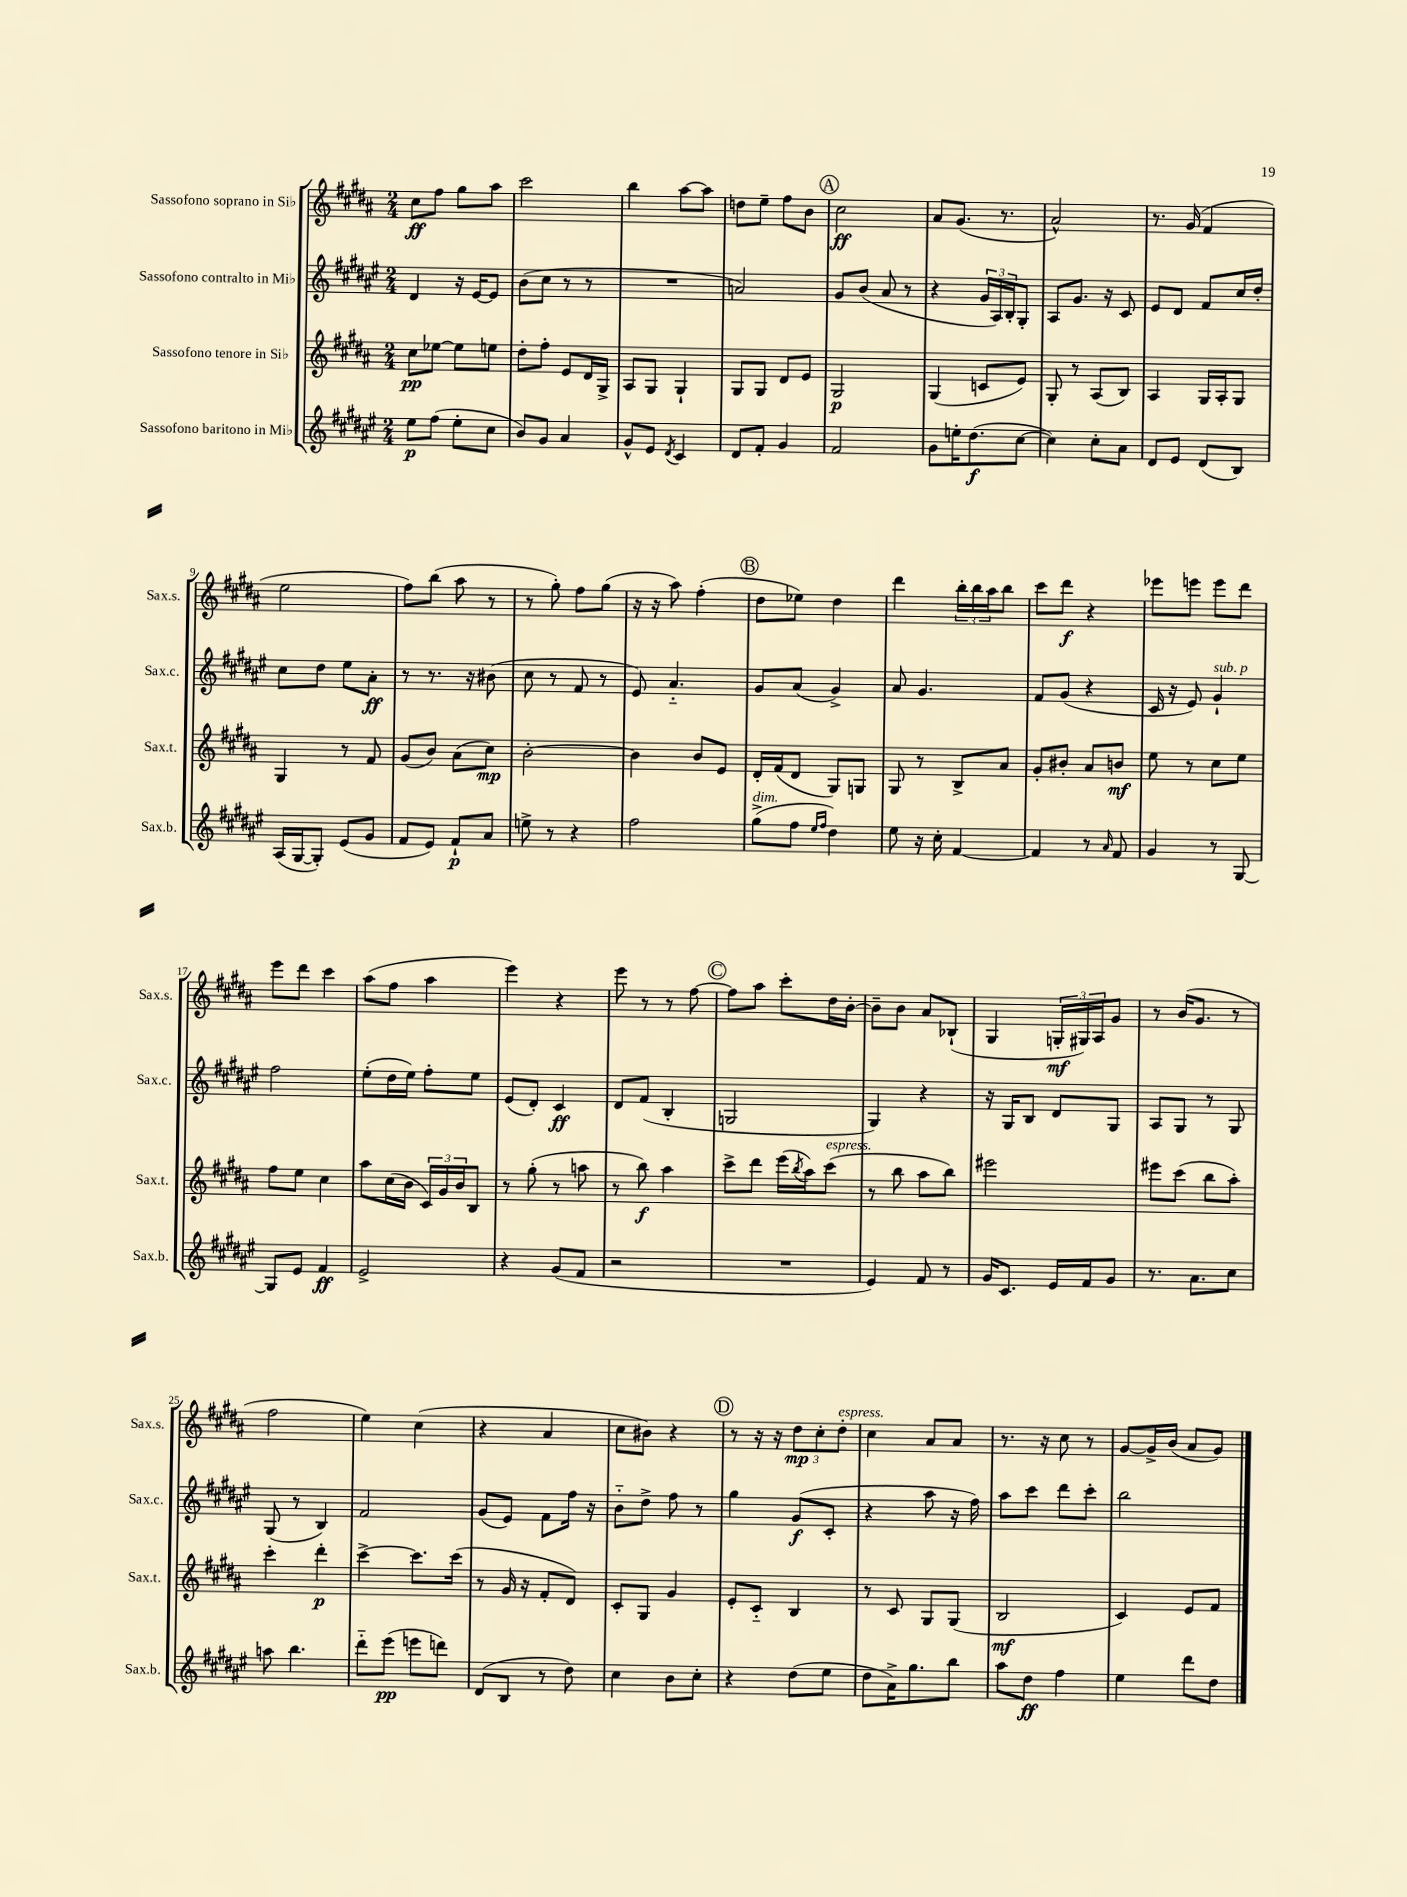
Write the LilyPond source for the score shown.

<<
\new StaffGroup <<
\new Staff = "s0" \with { instrumentName = "Sassofono soprano in Sib" shortInstrumentName = "Sax.s." } {
    \clef treble \key b \major \numericTimeSignature \time 2/4
    cis''8\ff fis''8 gis''8 ais''8 |
    cis'''2 |
    b''4 ais''8~ ais''8 |
    d''8 e''8-- fis''8 b'8 |
    \mark \markup { \circle "A" } cis''2\ff |
    ais'8 gis'8.( r8. |
    ais'2-^) |
    r8. gis'16( fis'4 |
    e''2 |
    fis''8) b''8( ais''8 r8 |
    r8 gis''8-.) fis''8 gis''8( |
    r16 r16 ais''8) fis''4-.( |
    \mark \markup { \circle "B" } dis''8 ees''8) dis''4 |
    dis'''4 \tuplet 3/2 { b''16-. b''16 ais''16 } b''8 |
    cis'''8 dis'''8\f r4 |
    ees'''8 e'''8 e'''8 dis'''8 |
    e'''8 dis'''8 cis'''4 |
    ais''8( fis''8 ais''4 |
    e'''4) r4 |
    e'''8 r8 r8 fis''8~ |
    \mark \markup { \circle "C" } fis''8 ais''8 cis'''8-. dis''16 b'16~-. |
    b'8-- b'8 ais'8 bes8-!( |
    gis4 \tuplet 3/2 { g16-.\mf gis16) ais16 } gis'8 |
    r8 b'16( gis'8. r8 |
    fis''2 |
    e''4) cis''4( |
    r4 ais'4 |
    cis''8 bis'8) r4 |
    \mark \markup { \circle "D" } r8 r16 r16 \tuplet 3/2 { dis''8\mp cis''8-. dis''8-.^\markup { \italic "espress." } } |
    cis''4 ais'8 ais'8 |
    r8. r16 cis''8 r8 |
    gis'8~ gis'16-> b'16( ais'8 gis'8) \bar "|." |
}
\new Staff = "s1" \with { instrumentName = "Sassofono contralto in Mib" shortInstrumentName = "Sax.c." } {
    \clef treble \key fis \major \numericTimeSignature \time 2/4
    dis'4 r16 eis'16~ eis'8 |
    b'8( cis''8 r8 r8 |
    R2 |
    a'2) |
    \mark \markup { \circle "A" } gis'8 b'8( ais'8 r8 |
    r4 \tuplet 3/2 { gis'16 ais16) b16-. } gis8-. |
    ais8 gis'8. r16 cis'8 |
    eis'8 dis'8 fis'8 cis''16 dis''16-. |
    cis''8 dis''8 eis''8 ais'8-.\ff |
    r8 r8. r16 bis'8( |
    cis''8 r8 fis'8 r8 |
    eis'8) ais'4.-_ |
    \mark \markup { \circle "B" } gis'8 ais'8( gis'4->) |
    ais'8 gis'4. |
    fis'8 gis'8( r4 |
    cis'16 r16 eis'8) gis'4-!^\markup { \italic "sub. p" } |
    fis''2 |
    eis''8-.( dis''16 eis''16) fis''8-. eis''8 |
    eis'8( dis'8-.) cis'4\ff |
    dis'8 fis'8( b4-. |
    \mark \markup { \circle "C" } g2 |
    gis4) r4 |
    r16 gis16 b8 dis'8 gis8 |
    ais8 gis8 r8 gis8 |
    gis8( r8 b4) |
    fis'2 |
    gis'8( eis'8) fis'8 fis''16 r16 |
    b'8-_ dis''8-> fis''8 r8 |
    \mark \markup { \circle "D" } gis''4 gis'8\f( cis'8-. |
    r4 ais''8 r16 fis''16) |
    ais''8 cis'''8 dis'''8 cis'''8-. |
    b''2 \bar "|." |
}
\new Staff = "s2" \with { instrumentName = "Sassofono tenore in Sib" shortInstrumentName = "Sax.t." } {
    \clef treble \key b \major \numericTimeSignature \time 2/4
    cis''8\pp ees''8~ ees''8 e''8 |
    dis''8-. fis''8-. e'8 dis'16 gis16-> |
    ais8 gis8 gis4-! |
    gis8 gis8 dis'8 e'8 |
    \mark \markup { \circle "A" } gis2\p |
    gis4( c'8 e'8) |
    gis8-. r8 ais8( b8) |
    ais4 gis16 ais16-. gis8 |
    gis4 r8 fis'8 |
    gis'8( b'8) ais'8( cis''8\mp) |
    b'2~-. |
    b'4 b'8 e'8 |
    \mark \markup { \circle "B" } dis'16-. fis'16( dis'8 gis8) g8 |
    gis8 r8 b8-> ais'8 |
    gis'8-. bis'8-. ais'8 b'8\mf |
    e''8 r8 cis''8 e''8 |
    fis''8 e''8 cis''4 |
    ais''8 cis''16( b'16 \tuplet 3/2 { cis'16) gis'16 b'16 } b8 |
    r8 gis''8-.( r8 a''8 |
    r8 b''8\f) ais''4 |
    \mark \markup { \circle "C" } cis'''8-> dis'''8 e'''16( \acciaccatura { b''8 } ais''16) cis'''8^\markup { \italic "espress." }( |
    r8 b''8 ais''8 b''8) |
    eis'''2 |
    eis'''8 cis'''8( b''8 ais''8-.) |
    cis'''4-. dis'''4-.\p |
    cis'''4~-> cis'''8. cis'''16( |
    r8 gis'16 r16 fis'8-. dis'8) |
    cis'8-. gis8 gis'4 |
    \mark \markup { \circle "D" } e'8-. cis'8-_ b4 |
    r8 cis'8 gis8 gis8( |
    b2\mf |
    cis'4) e'8 fis'8 \bar "|." |
}
\new Staff = "s3" \with { instrumentName = "Sassofono baritono in Mib" shortInstrumentName = "Sax.b." } {
    \clef treble \key fis \major \numericTimeSignature \time 2/4
    eis''8\p fis''8( eis''8-. cis''8 |
    b'8) gis'8 ais'4 |
    gis'8-^ eis'8 \acciaccatura { dis'8 } cis'4 |
    dis'8 fis'8-. gis'4 |
    \mark \markup { \circle "A" } fis'2 |
    gis'8 e''16-. dis''8.\f( cis''8~ |
    cis''4) cis''8-. ais'8 |
    dis'8 eis'8 dis'8( b8) |
    ais16( gis16~ gis8-.) eis'8( gis'8 |
    fis'8 eis'8) fis'8-!\p ais'8 |
    e''8-> r8 r4 |
    fis''2 |
    \mark \markup { \circle "B" } gis''8->^\markup { \italic "dim." }( fis''8 \grace { eis''16 fis''16 } dis''4) |
    eis''8 r16 cis''16-. fis'4~ |
    fis'4 r8 \grace { ais'16 } fis'8 |
    gis'4 r8 gis8~ |
    gis8 eis'8 fis'4\ff |
    eis'2-> |
    r4 gis'8( fis'8 |
    r2 |
    \mark \markup { \circle "C" } R2 |
    eis'4) fis'8 r8 |
    gis'16 cis'8. eis'16 fis'16 gis'8 |
    r8. ais'8. cis''8 |
    a''8 b''4. |
    dis'''8-_ eis'''8\pp( e'''8 d'''8) |
    dis'8( b8 r8 dis''8) |
    cis''4 b'8 cis''8-. |
    \mark \markup { \circle "D" } r4 dis''8( eis''8 |
    dis''8 ais'16->) gis''8. b''8 |
    ais''8 dis''8\ff fis''4 |
    eis''4 dis'''8 dis''8 \bar "|." |
}
>>
>>
